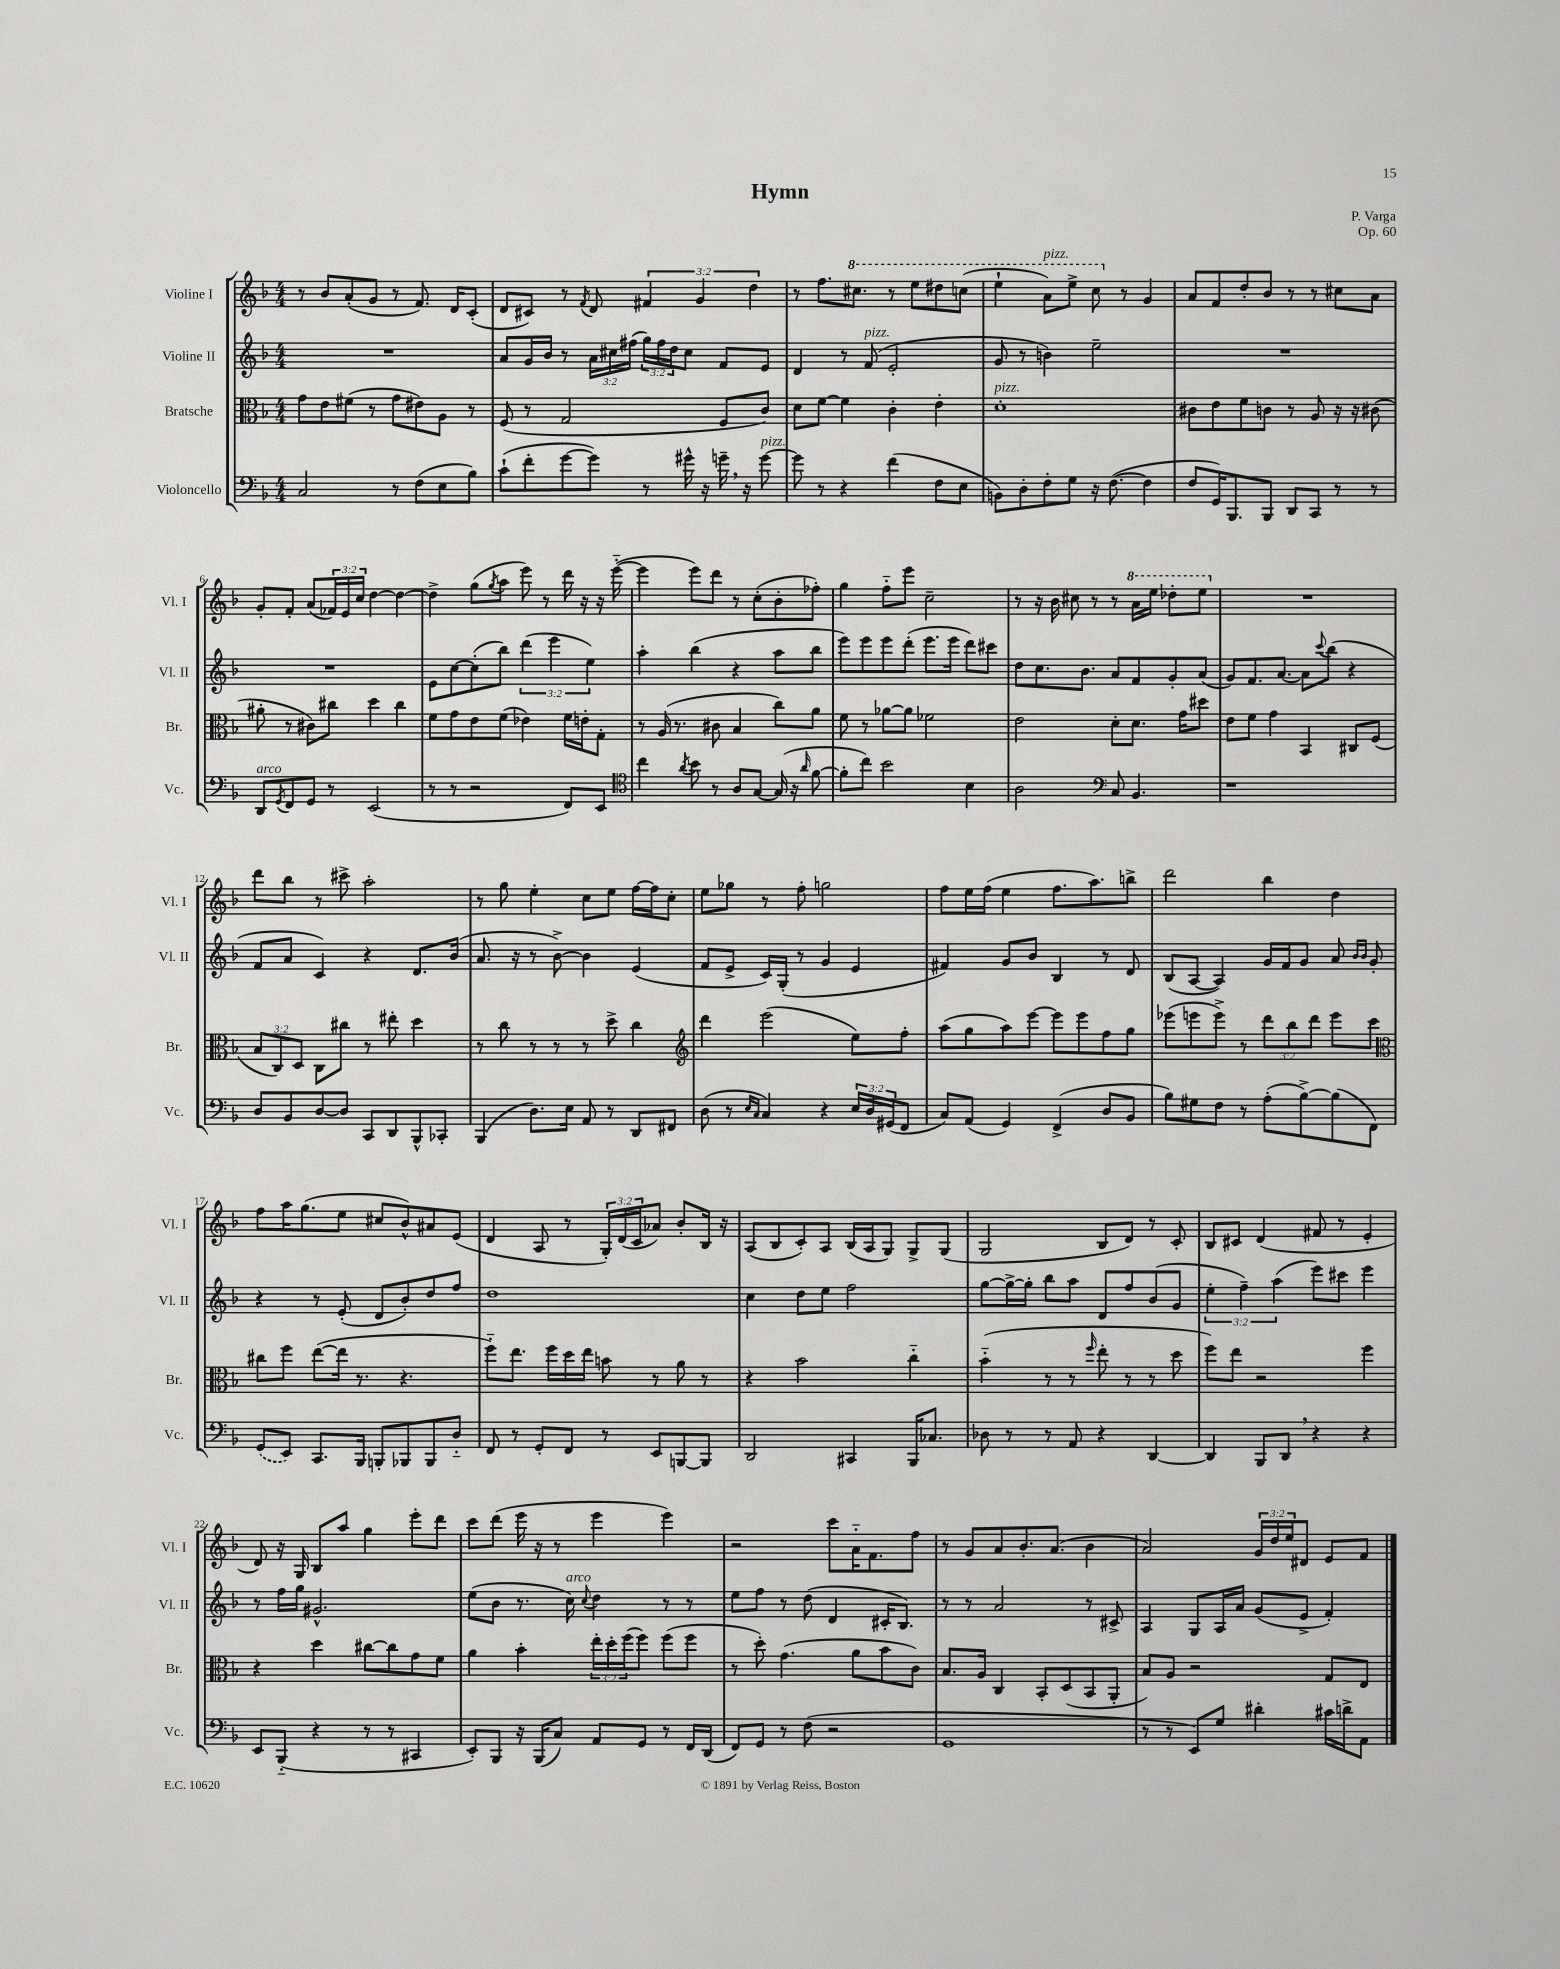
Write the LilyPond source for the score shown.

\header { title = "Hymn" composer = "P. Varga" opus = "Op. 60" }
<<
\new StaffGroup <<
\new Staff = "s0" \with { instrumentName = "Violine I" shortInstrumentName = "Vl. I" } {
    \clef treble \key f \major \numericTimeSignature \time 4/4 \override Staff.TupletNumber.text = #tuplet-number::calc-fraction-text
    r8 bes'8 a'8-.( g'8 r8 f'8.) d'16 c'8-.( |
    d'8 cis'8) r8 \acciaccatura { f'8 } d'8 \tuplet 3/2 { fis'4 g'4 d''4 } |
    r8 f''8. \ottava #1 cis'''8. r8 e'''8 dis'''8 c'''8( |
    e'''4-! a''8^\markup { \italic "pizz." }) e'''8-> c'''8 \ottava #0 r8 g'4 |
    a'8 f'8 d''8-. bes'8 r8 r8 cis''8 a'8 |
    g'8-. f'8-. a'8( \tuplet 3/2 { fes'16) e'16 c''16 } d''4~ d''4~ |
    d''4-> g''8( \acciaccatura { g''8 } a''8 e'''8) r8 d'''16 r16 r16 e'''16~-_( |
    e'''4 e'''8) d'''8 r8 c''8-.( bes'8-. fes''8-.) |
    g''4 f''8-_ e'''8 c''2-- |
    r8 r16 bes'16 cis''8 r8 r8 \ottava #1 a''16 e'''16 des'''8-. e'''8 \ottava #0 |
    R1 |
    d'''8 bes''8 r8 cis'''8-> a''2-. |
    r8 g''8 e''4-. c''8 e''8 f''16~ f''16 c''8-. |
    e''8 ges''8 r8 f''8-. g''2 |
    f''8 e''16 f''16( e''4 f''8. a''8.) b''8-> |
    d'''2 bes''4 d''4 |
    f''8 a''16 g''8.( e''8 cis''8 bes'8-^) ais'8 e'8( |
    d'4 a8 r8 \tuplet 3/2 { g16-.) d'16( c'16 } aes'8) bes'8-. bes16 r16 |
    a8( bes8 c'8-.) a8 bes16( a16 g8) g8-> g8( |
    g2 bes8 d'8) r8 c'8-. |
    bes8 cis'8 d'4( fis'8 r8 e'4-. |
    d'8) r16 g16 bes8 a''8 g''4 e'''8-. d'''8 |
    c'''8 d'''8( e'''16 r16 r8 e'''4 e'''4) |
    r2 c'''8 a'16-_ f'8. f''8 |
    r8 g'8 a'8 bes'8.-. a'8.( bes'4 |
    a'2) \tuplet 3/2 { g'16 d''16 e''16 } dis'8 e'8 f'8 \bar "|." |
}
\new Staff = "s1" \with { instrumentName = "Violine II" shortInstrumentName = "Vl. II" } {
    \clef treble \key f \major \numericTimeSignature \time 4/4 \override Staff.TupletNumber.text = #tuplet-number::calc-fraction-text
    R1 |
    a'8 g'16 bes'16 r8 \tuplet 3/2 { a'16 cis''16 fis''16( } \tuplet 3/2 { g''16) fis''16 d''16 } cis''8 f'8 e'8 |
    d'4 r8 f'8^\markup { \italic "pizz." }( e'2-. |
    g'8 r8 b'4) e''2-- |
    R1 |
    R1 |
    e'8 c''8~ c''8-.( bes''8) \tuplet 3/2 { d'''4( e'''4 e''4) } |
    a''4-. bes''4( r4 a''8 bes''8 |
    e'''8) e'''8 e'''8 d'''8-.( e'''8. e'''16 d'''8) cis'''8 |
    d''8 c''8. bes'8. a'8 f'8 g'8-. a'8( |
    g'8) f'8. a'8.~ a'8 \appoggiatura { c'''8 } bes''8( r4 |
    f'8 a'8 c'4) r4 d'8. bes'16( |
    a'8. r16 r8 bes'8~->) bes'4 e'4( |
    f'8 e'8-> c'16) g16-.( r8 g'4 e'4 |
    fis'4) g'8 bes'8 bes4 r8 d'8 |
    bes8( a8~ a4) g'16 f'16 g'8 a'8 \grace { bes'16 bes'16 } g'8-. |
    r4 r8 e'8-.( d'8 bes'8-.) d''8 f''8 |
    d''1 |
    c''4 d''8 e''8 f''2 |
    g''8~ g''16~-> g''16-. bes''8 a''8 d'8 f''8 bes'8( g'8 |
    \tuplet 3/2 { e''4-. f''4--) a''4( } e'''8) cis'''8 e'''4 |
    r8 f''16 g''16 gis'2.-^ |
    e''8( bes'8 r8. c''16^\markup { \italic "arco" }) \appoggiatura { c''8 } d''4 r8 r8 |
    e''8 f''8 r8 d''8( d'4 cis'16-. bes8.) |
    r8 r8 a'2 r8 cis'8-> |
    a4 g8 a16 a'16 g'8( e'8-> f'4-.) \bar "|." |
}
\new Staff = "s2" \with { instrumentName = "Bratsche" shortInstrumentName = "Br." } {
    \clef alto \key f \major \numericTimeSignature \time 4/4 \override Staff.TupletNumber.text = #tuplet-number::calc-fraction-text
    g'8 e'8 fis'8( r8 g'8 eis'8) a8 r8 |
    f8( r8 g2 f8 c'8) |
    d'8 f'8~ f'4 c'4-. e'4-. |
    d'1-.^\markup { \italic "pizz." } |
    cis'8 e'8 f'8 c'8 r8 a8 r16 r16 cis'8( |
    ais'8-. r8 cis'8) cis''8 d''4 cis''4 |
    f'8 g'8 e'8 f'8( ees'4) f'16 e'16-. g8-. |
    r8 a16( r8. cis'8 bes4 c''8) a'8 |
    f'8 r8 aes'8~ aes'8 fes'2 |
    e'2 d'8-. d'8. g'16 dis''8 |
    e'8 f'8 g'4 bes,4 cis8 f8( |
    \tuplet 3/2 { bes8 c8) d8 } c8 cis''8 r8 eis''8-. d''4 |
    r8 c''8 r8 r8 r8 d''8-> c''4 |
    \clef treble d'''4 e'''2( e''8) f''8-. |
    a''8( g''8 a''8) e'''8~ e'''8 e'''8 f''8 g''8 |
    ees'''8( e'''8 e'''8->) r8 \tuplet 3/2 { d'''8 bes''8 d'''8 } e'''8 c'''8 |
    \clef alto cis''8 f''8 e''8~( e''16 r8. r4. |
    f''8-_) e''8. f''16 d''16 e''16 b'8 r8 a'8 r8 |
    r4 bes'2 c''4-_ |
    bes'4-_( r8 r8 \grace { f''16 } e''8-. r8 r8 d''8 |
    f''8) e''8 r2 f''4 |
    r4 d''4 cis''8~ cis''8 g'8 f'8 |
    a'4 bes'4-. \tuplet 3/2 { e''16-. d''16-. f''16( } f''8) f''8( f''8 |
    r8 d''8-.) g'4.( a'8 bes'8 c'8) |
    bes8. a16 c4 bes,8-. d8( bes,8 a,8-. |
    bes8) a8 r2 g8 e8 \bar "|." |
}
\new Staff = "s3" \with { instrumentName = "Violoncello" shortInstrumentName = "Vc." } {
    \clef bass \key f \major \numericTimeSignature \time 4/4 \override Staff.TupletNumber.text = #tuplet-number::calc-fraction-text
    c2 r8 f8( e8 bes8) |
    c'8-!( f'8-. g'8~ g'8) r8 gis'16-^ r16 g'16-- \breathe r16 g'8~^\markup { \italic "pizz." } |
    g'8 r8 r4 f'4( f8 e8 |
    b,8) d8-. f8-. g8 r16 f8.~( f4 |
    f8 g,16) bes,,8. bes,,8 d,8 c,8 r8 r8 |
    d,8^\markup { \italic "arco" } \acciaccatura { g,8 } f,8 g,8 r8 e,2( |
    r8 r8 r2 f,8) e,8 |
    \clef tenor c''4 \acciaccatura { a'8 } bes'8 r8 a8 g8~ g16( r16 \grace { a'16 } f'8~ |
    f'8-. c''8) bes'2 bes4 |
    a2 \clef bass c8 bes,4. |
    r1 |
    d8 bes,8 d8~ d8 c,8 d,8 bes,,8-^ ces,8-. |
    bes,,4( d8.) e16 a,8 r8 d,8 fis,8 |
    d8( r8 \grace { e16 c16 } c4) r4 \tuplet 3/2 { e16 d16 gis,16( } f,8 |
    c8) a,8( g,4) f,4->( d8 bes,8 |
    bes8) gis8 f8 r8 a8-.( bes8~->) bes8( f,8) |
    \once \slurDashed g,8( e,8) c,8. bes,,16 b,,8-. bes,,8 bes,,8 d8-_ |
    f,8 r8 g,8-. f,8 r8 e,8 b,,8~ b,,8 |
    d,2 cis,4 bes,,16 ces8. |
    des8 r8 r8 a,8 r4 d,4~ |
    d,4 bes,,8 d,8 \breathe r4 r4 |
    e,8 bes,,8-_( r4 r8 r8 cis,4 |
    e,8-.) bes,,8 r16 bes,,16( c8) a,8 g,8 r8 f,16 d,16( |
    f,8) g,8 r8 f8( r2 |
    g,1 |
    r8 r8 e,8) g8 dis'4-. cis'16 d'16-> a,8 \bar "|." |
}
>>
>>
